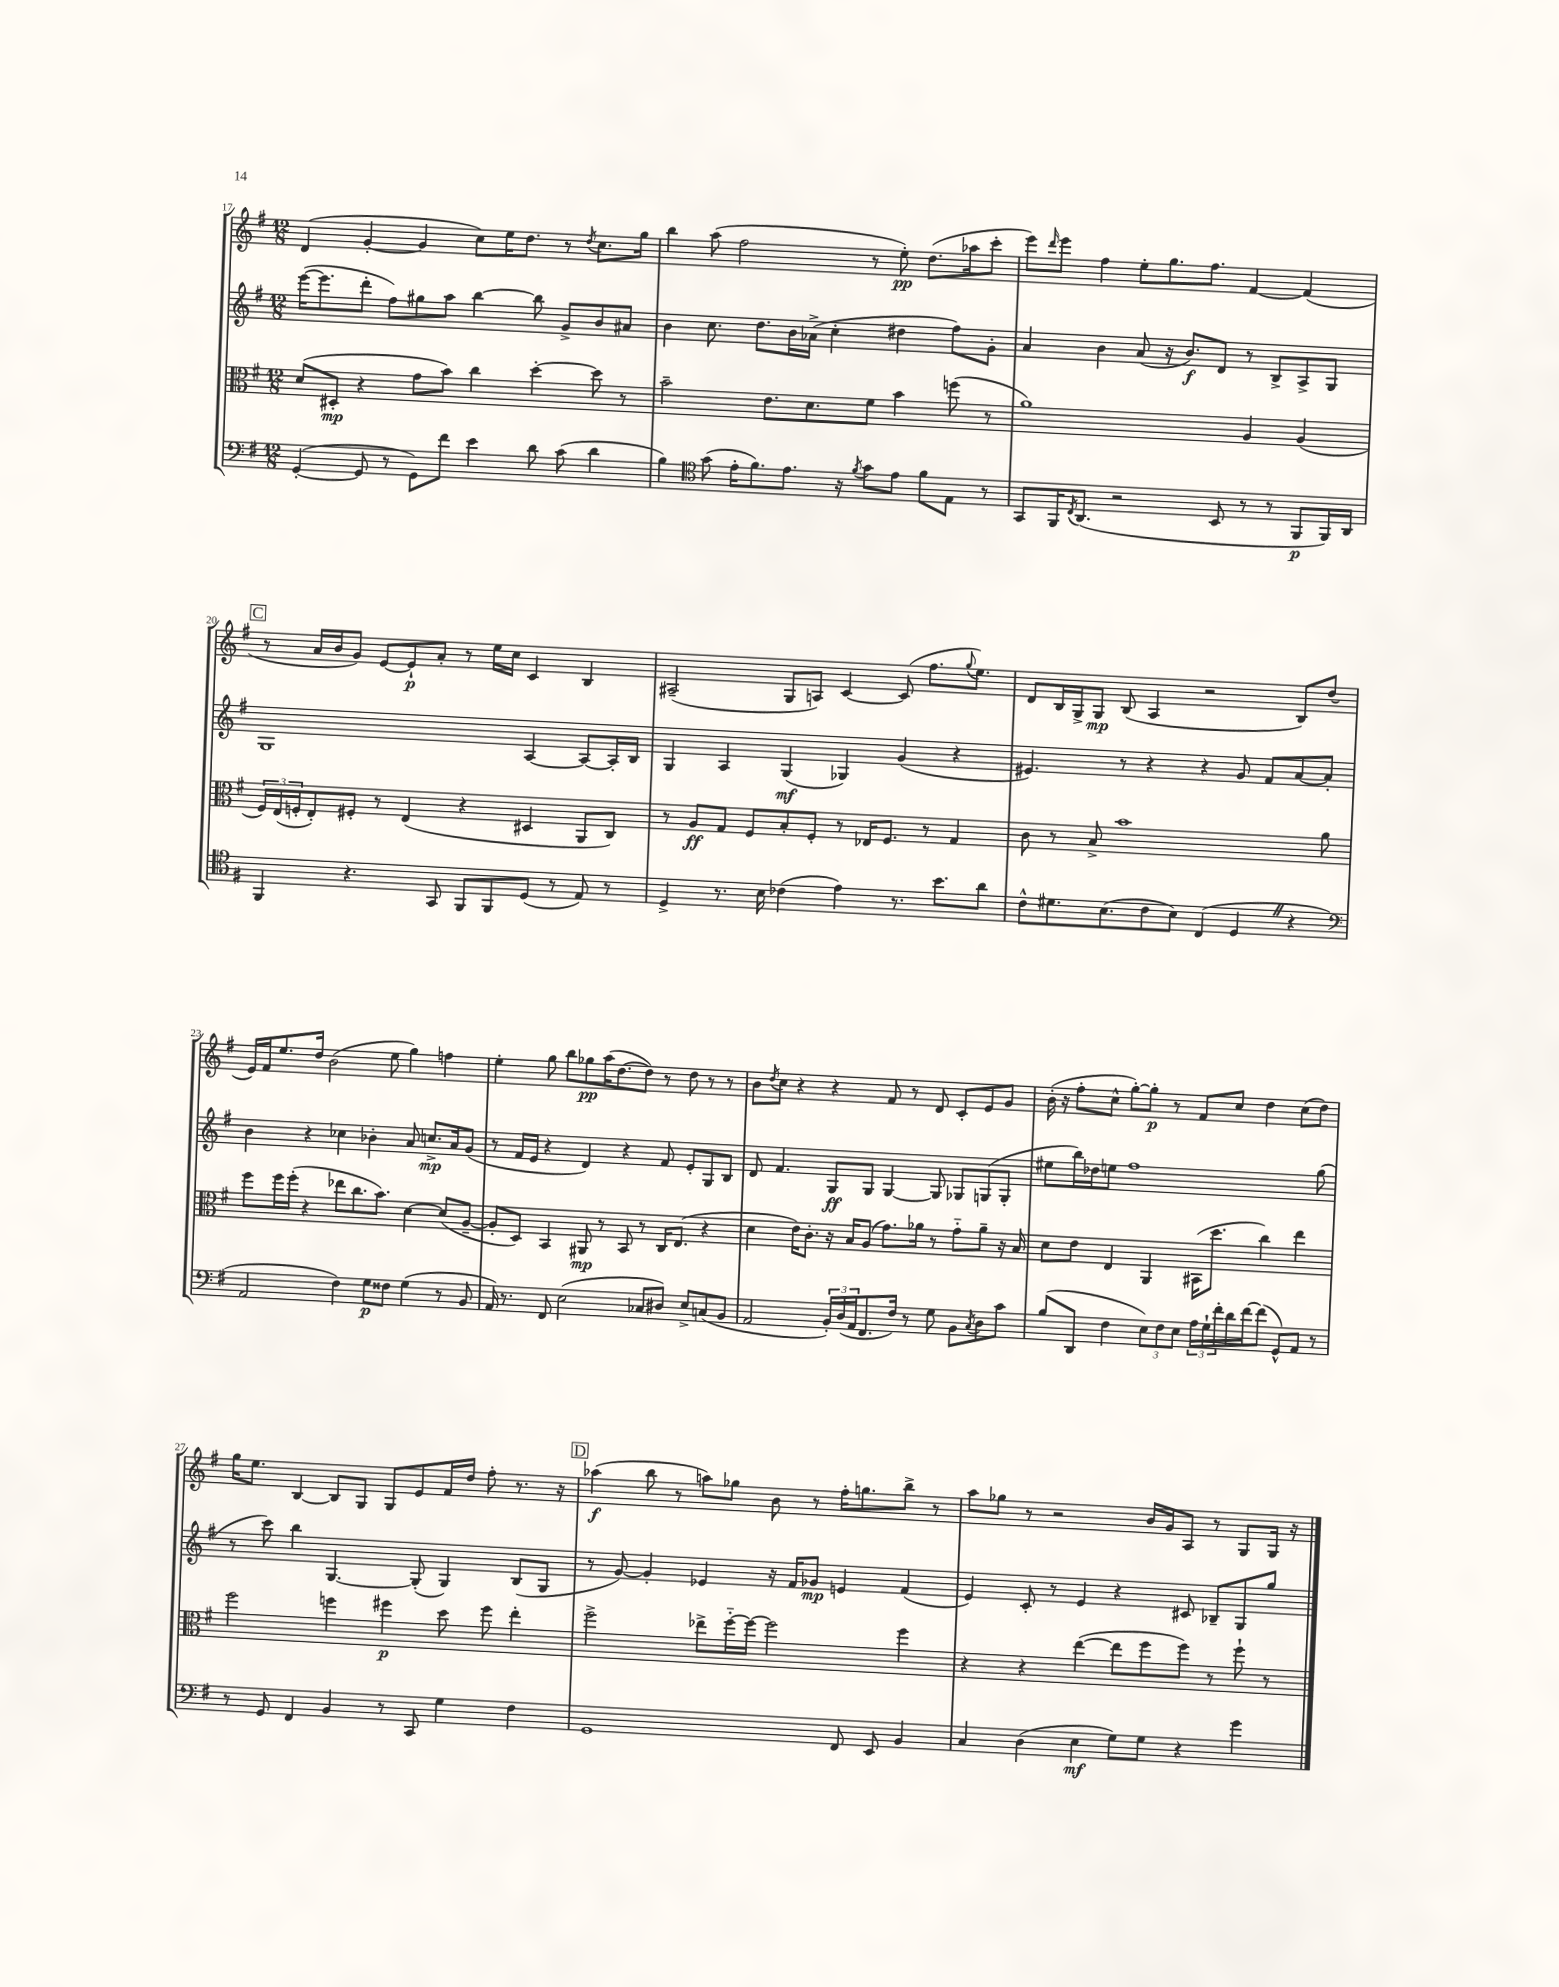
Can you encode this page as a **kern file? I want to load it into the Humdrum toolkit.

**kern	**kern	**kern	**kern
*staff4	*staff3	*staff2	*staff1
*clefF4	*clefC3	*clefG2	*clefG2
*k[f#]	*k[f#]	*k[f#]	*k[f#]
*M12/8	*M12/8	*M12/8	*M12/8
([4GG'/	(8d/L	([16eee\LK	(4d/
.	.	8.eee\]	.
.	8D#'/J	.	.
8GG/]	4r	8ddd'\J	[4g'/
8r	.	8ff#\L)	.
8GG\L)	8g\L	8gg#\	4g/]
8f#\J	8b\J)	8aa\J	.
4e\	4cc\	[4bb\	8cc\L)
.	.	.	16ee\K
.	.	.	8.dd\J
8d\	[4dd'\	8bb\]	.
(8c\	.	8g^/L	8r
.	.	.	8qdd/
4d\	8dd\]	8b/	8.cc\L
.	8r	8a#/J	.
.	.	.	16gg\Jk
=	=	=	=
4B\)	2b~\	4b\	4bb\
*clefC4	*	*	*
(8g\	.	8.cc\	(8aa\
16e'\LK	.	.	2ff#\
8.f#\)	.	8.dd\L	.
.	8.e\L	.	.
8.e\J	.	16b\L	.
.	8.d\	(16a-^\JJ	.
.	.	4cc'\	.
16r	.	.	.
8qf#/	.	.	.
8g\L	8f#\J	.	8r
8e\J	4b\	4dd#\	8ee'\)
8f#\L	.	.	(8.dd\L
8E\J	(8ff\	8ff#\L)	.
.	.	.	16aa-\k
8r	8r	8g'\J	8ccc'\J
=	=	=	=
8GG/L	1a)	4a/	8eee\L)
.	.	.	16qqddd/
16FF#/K	.	.	8eee\J
8qC/	.	.	.
(8.AA/J	.	.	.
.	.	4b\	4ff#\
2r	.	.	.
.	.	(8a/	8ee'\L
.	.	16r	8.gg\
.	.	8.b/L)	.
.	.	.	8.ff#\J
8BB/	.	8d/J	.
8r	4A/	8r	[4f#/
8r	.	8B^/L	.
8FF#/L	(4A/	8A^/	(4f#/]
16FF#/L)	.	8G/J	.
16AA/JJ	.	.	.
=	=	=	=
4FF#/	24F#/LL)	1G	8r
.	(24E/	.	.
.	24F'/J	.	.
.	8E'/)	.	16a/LL
.	.	.	16b/J
4.r	8F#'/J	.	8g/J)
.	8r	.	[8e/L
.	(4E/	.	8e`/]
8GG/	.	.	8a'/J
8FF#/L	4r	.	8r
8FF#/	.	.	16ee\LL
.	.	.	16cc\JJ
(8D/J	4D#/	[4A/	4c/
8r	.	.	.
8E/)	8AA/L	8A/_L	4B/
8r	8C/J)	16A'/]L	.
.	.	16B/JJ	.
=	=	=	=
4D^/	8r	4G/	(2A#~/
.	8A/L	.	.
8.r	8G/J	4A/	.
.	8F#/L	.	.
16B\	.	.	.
(4c-\	8B'/	(4G/	8G/L
.	8F#'/J	.	8A/J)
4e\)	8r	4G-/)	[4c/
.	16E-/LK	.	.
.	8.F#/J	.	.
8.r	.	(4g/	(8c/]
.	8r	.	8.ff#\L
8.b\L	.	.	.
.	4G/	4r	.
.	.	.	8qqgg/
.	.	.	8.ee\J)
8a\J	.	.	.
=	=	=	=
8c^^\L	8c\	4.e#/)	8d/L
8.d#\	8r	.	16B/L
.	.	.	16G^/J
.	8B^/	.	8G/J
(8.B\	.	.	.
.	1b	8r	(8B/
8c\	.	4r	4A/
8B\J)	.	.	.
(4C/	.	4r	2r
4D/	.	8g/	.
.	.	8f#/L	.
4r	.	[8a/	8B/L)
.	8a\	8a'/]J	(8dd/J
=	=	=	=
*clefF4	*	*	*
2AA/	8ff#\L	4b\	16e/LL)
.	.	.	16f#/J
.	16ff#\L	.	8.ee/
.	(16ff#'\JJ	.	.
.	4r	4r	.
.	.	.	16dd/Jk
.	.	.	(2b\
4F#\)	8ee-\L	4cc-\	.
.	8.cc\	.	.
8G\L	.	4b-'\	.
.	8.b\J)	.	.
8F##\J	.	.	8ee\
(4G\	[4d\	8a/	4gg\)
.	.	8.cc^/L	.
8r	(8d/]L	.	4ff\
.	.	16a/k	.
8BB/	[8A~/J	(8g/J	.
=	=	=	=
16AA/)	8A'/]L	8r	4ee'\
8.r	.	.	.
.	8D/J)	16f#/LL	.
.	.	16e/JJ	.
8FF#/	4BB/	4r	8gg\
(2E\	.	.	8bb\L
.	8AA#/	4d/)	8gg-\
.	8r	.	(16aa\K
.	.	.	[8.dd\
.	8BB/	4r	.
8C-/L	8r	.	8dd\]J)
8D#/J)	16C/LK	8f#/	8r
.	(8.E/J	.	.
8E^/L	.	8e'/L	8dd\
(8C/	4r	8G/	8r
8BB/J	.	8B/J	8r
=	=	=	=
2AA/	4d\	8d/	8b\L
.	.	.	8qdd/
.	.	4.f#/	8cc\J
.	16e\LK)	.	4r
.	8.c'\J	.	.
24BB'/LL)	16r	8G/L	4r
(24D/	.	.	.
.	16B/LK	.	.
24AA/J	.	.	.
8.FF#/	(8A/J	8G/J	.
.	8.g\L)	[4G/	8f#/
16F#/Jk)	.	.	.
8r	.	.	8r
.	16a-\Jk	.	.
8G\	8r	8G/]	8d/
8BB\L	8g'~\L	8G-/L	8c'/L
8qC/	.	.	.
8D\	8a-~\J	(8G/	8e/
8c\J	16r	8G'/J	8g/J
.	16B/	.	.
=	=	=	=
(8B/L	8d\L	8ee#\L	(16b'\
.	.	.	16r
8DD/J	8e\J	16bb\L)	8ff#'\L
.	.	16dd-\J	.
4F#\	4E/	8ee\J	8cc^^\J
.	.	1ff#	[8gg'\L)
12E\L)	4AA/	.	8gg'\]J
12F#\	.	.	.
.	.	.	8r
12E\J	.	.	.
24A\LL	(16BB#\LK	.	8f#/L
24G`\	.	.	.
.	8.dd\J	.	.
24f#'\	.	.	.
16d\	.	.	8cc/J
[16f#\J	.	.	.
(8f#\]J	4cc\)	.	4dd\
8GG^^/L)	.	.	.
8AA/J	4ee\	.	(8cc\L
8r	.	(8gg\	8dd\J)
=	=	=	=
8r	2ff#\	8r	16gg\LK
.	.	.	8.ee\J
8GG/	.	8ccc\)	.
4FF#/	.	4bb\	[4B/
4BB/	4ff\	[4.G/	8B/]L
.	.	.	8G/J
8r	4ff#\	.	8G/L
8CC/	.	(8G'/]	8e/
4G\	8dd\	4G/)	16f#/L
.	.	.	16dd/JJ
.	8ff#\	.	8ff#'\
4F#\	4ee'\	(8B/L	8.r
.	.	8G/J	.
.	.	.	16r
=	=	=	=
1GG	2ff#^\	8r	(4aa-\
.	.	[8g/)	.
.	.	4g'/]	8bb\
.	.	.	8r
.	8ee-^\L	4e-/	8aa\L)
.	[16ff#'~\L	.	8gg-\J
.	16ff#\_JJ	.	.
.	2ff#\]	16r	8b\
.	.	16f#/LK	.
.	.	8g-/J	8r
8FF#/	.	4e/	16ff#'\LK
.	.	.	8.gg\
8EE/	.	.	.
4BB/	4ff#\	(4f#/	8bb^\J
.	.	.	8r
=	=	=	=
4C/	4r	4e/)	8aa\L
.	.	.	8gg-\J
(4D\	4r	8c'/	8r
.	.	8r	2r
4E\	([4ee\	4e/	.
8G\L)	8ee\]L	4r	.
8G\J	8ff#\	.	16b/LL
.	.	.	16g/J
4r	8ff#\J)	8c#/	8A/J
.	8r	8B-~/L	8r
4g\	8ff#`\	8G/	8G/L
.	8r	8gg/J	16G/Jk
.	.	.	16r
==	==	==	==
*-	*-	*-	*-
